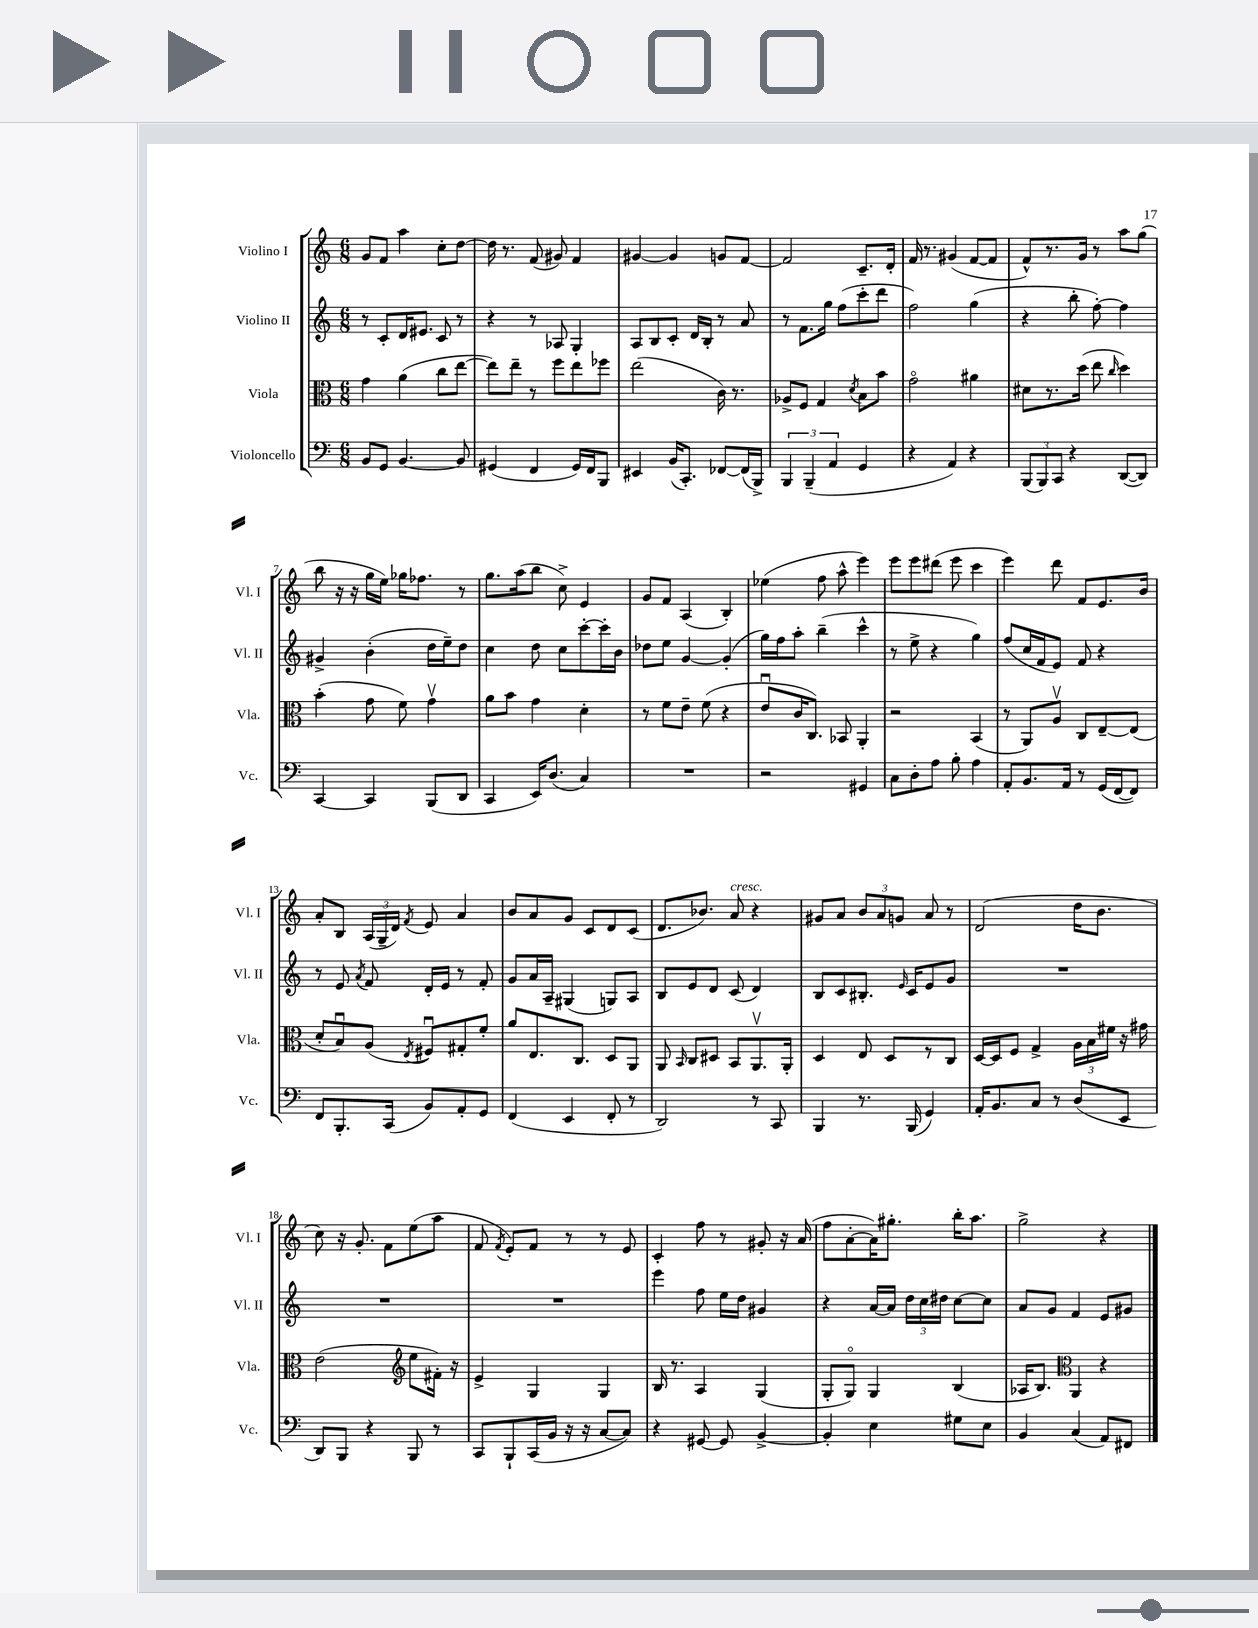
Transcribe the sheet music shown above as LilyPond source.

<<
\new StaffGroup <<
\new Staff = "s0" \with { instrumentName = "Violino I" shortInstrumentName = "Vl. I" } {
    \clef treble \key c \major \numericTimeSignature \time 6/8
    \autoBeamOff g'8[ f'8] a''4 c''8[-. d''8]~ |
    d''16 r8. f'8( gis'8) f'4 |
    gis'4~ gis'4 g'8[ f'8]~ |
    f'2 c'8.[-- d'16]-. |
    f'16 r8. gis'4( f'8[~ f'8] |
    f'8[-^) r8. g'16] r8 a''8[ g''8]( |
    b''8 r16 r16 g''16[ e''16]) ges''16[ fes''8.] r8 |
    g''8.[ a''16( b''8] c''8->) e'4 |
    g'8[ f'8] a4( b4-.) |
    ees''4( f''8 a''8-^ e'''4) |
    e'''8[ e'''8 dis'''8]( e'''8 c'''4 |
    e'''4) d'''8 f'8[ e'8. b'16] |
    a'8[-. b8] \tuplet 3/2 { a16[( g16-- d'16]) } \acciaccatura { f'8 } e'8 a'4 |
    b'8[ a'8 g'8] c'8[ d'8 c'8]( |
    d'8.[ bes'8.]) a'8^\markup { \italic "cresc." } r4 |
    gis'8[ a'8] \tuplet 3/2 { b'8[ a'8 g'8] } a'8 r8 |
    d'2( d''16[ b'8.] |
    c''8) r16 g'8.-. f'8[ e''8( a''8] |
    f'8 \acciaccatura { f'8 } e'8[-.) f'8] r8 r8 e'8 |
    c'4-. f''8 r8 gis'8-. r16 a'16( |
    f''8[ a'8~-. a'16) gis''8.]-. b''16[-. a''8.] |
    g''2-> r4 \bar "|." |
}
\new Staff = "s1" \with { instrumentName = "Violino II" shortInstrumentName = "Vl. II" } {
    \clef treble \key c \major \numericTimeSignature \time 6/8
    \autoBeamOff r8 c'8[-. d'16 eis'8.] c'8 r8 |
    r4 r8 aes8 g4-. |
    a8[ b8 c'8]-. d'16[ b16]-. r8 a'8 |
    r8 f'8.[ g''16] f''8[( c'''8-. d'''8] |
    f''2) g''4( |
    r4 b''8-. f''8~-.) f''4 |
    gis'4-> b'4-.( d''16[ e''16--) d''8] |
    c''4 d''8 c''8[ c'''8~-. c'''16-. b'16] |
    des''8[ e''8] g'4~ g'4-.( |
    g''16[) f''16 a''8]-. b''4--( c'''4-^ |
    r8 e''8-> r4 g''4) |
    f''8[( c''16 f'16 e'8]) f'8 r4 |
    r8 e'8 \acciaccatura { a'8 } f'8 d'16[-. e'16] r8 f'8-. |
    g'8[ a'16 a16]-- gis4( g8[) a8] |
    b8[ e'8 d'8] c'8( d'4) |
    b8[ c'8 bis8.]-. \grace { e'16 } c'16[ e'8 g'8] |
    R2. |
    R2. |
    R2. |
    e'''4 f''8 e''16[ d''16] gis'4 |
    r4 a'16[~ a'16] \tuplet 3/2 { d''16[ c''16 dis''16] } c''8[~ c''8] |
    a'8[ g'8] f'4 e'8[ gis'8] \bar "|." |
}
\new Staff = "s2" \with { instrumentName = "Viola" shortInstrumentName = "Vla." } {
    \clef alto \key c \major \numericTimeSignature \time 6/8
    \autoBeamOff g'4 a'4( c''8[ e''8]~ |
    e''8[) e''8]-- r8 f''8[ e''8 fes''8] |
    e''2( c'16) r8. |
    aes8[-> f8] g4 \acciaccatura { d'8 } b8[ b'8] |
    g'2\flageolet ais'4 |
    dis'8[ r8. d''16]( e''8 \grace { c''16 } d''4) |
    b'4-.( g'8 f'8) g'4\upbow |
    a'8[ b'8] g'4 d'4-. |
    r8 f'8[ e'8]-- f'8( r4 |
    e'8[\downbow c'16 c8.]) bes,8 a,4-. |
    r2 b,4( |
    r8 a,8[) a8]\upbow c8[ e8~-- e8]( |
    d'8[-. b8\downbow) a8]( \acciaccatura { e8 } fis8[\downbow) gis8-. f'8]-. |
    a'8[ e8. c8.] d8[ a,8] |
    a,8 \grace { b,16 } c8[ dis8] b,8[ a,8.\upbow a,16]-. |
    d4 e8 d8[ r8 c8] |
    d16[~ d16 f8] g4-> \tuplet 3/2 { a16[ b16 fis'16] } r16 gis'16 |
    e'2( \clef treble e''8[ fis'16]-.) r16 |
    e'4-> g4 g4 |
    b16 r8. a4 g4( |
    g8[-. g8]\flageolet) g4 b4( |
    aes16[ b8.]) \clef alto a,4 r4 \bar "|." |
}
\new Staff = "s3" \with { instrumentName = "Violoncello" shortInstrumentName = "Vc." } {
    \clef bass \key c \major \numericTimeSignature \time 6/8
    \autoBeamOff b,8[ g,8] b,4.~ b,8 |
    gis,4( f,4 gis,16[) f,16 b,,8] |
    eis,4 b,16[( c,8.]-.) fes,8[~ fes,16( b,,16]->) |
    \tuplet 3/2 { b,,4 b,,4--( a,4 } g,4 |
    r4 a,4) r4 |
    \tuplet 3/2 { b,,8[( b,,8) c,8] } r4 d,8[~( d,8]) |
    c,4~ c,4 b,,8[( d,8] |
    c,4 e,16[) d8.]( c4) |
    R2. |
    r2 gis,4 |
    c8[ d8-. a8] b8-. a4 |
    a,8[-. b,8. a,16] r8 g,16[( f,16~ f,8]) |
    f,8[ b,,8.-. c,16]( b,8[) a,8-. g,8] |
    f,4( e,4 f,8-. r8 |
    d,2) r8 c,8 |
    b,,4 r8. b,,16( g,4) |
    a,16[-. b,8. c8] r8 d8[( e,8] |
    d,8[) b,,8] r4 b,,8 r8 |
    c,8[ b,,8-! c,16( b,16] r16 r16 c8[~ c8]) |
    r4 gis,8~ gis,8 b,4~-> |
    b,4-. e4 gis8[ e8] |
    b,4 c4( a,8[) fis,8] \bar "|." |
}
>>
>>
